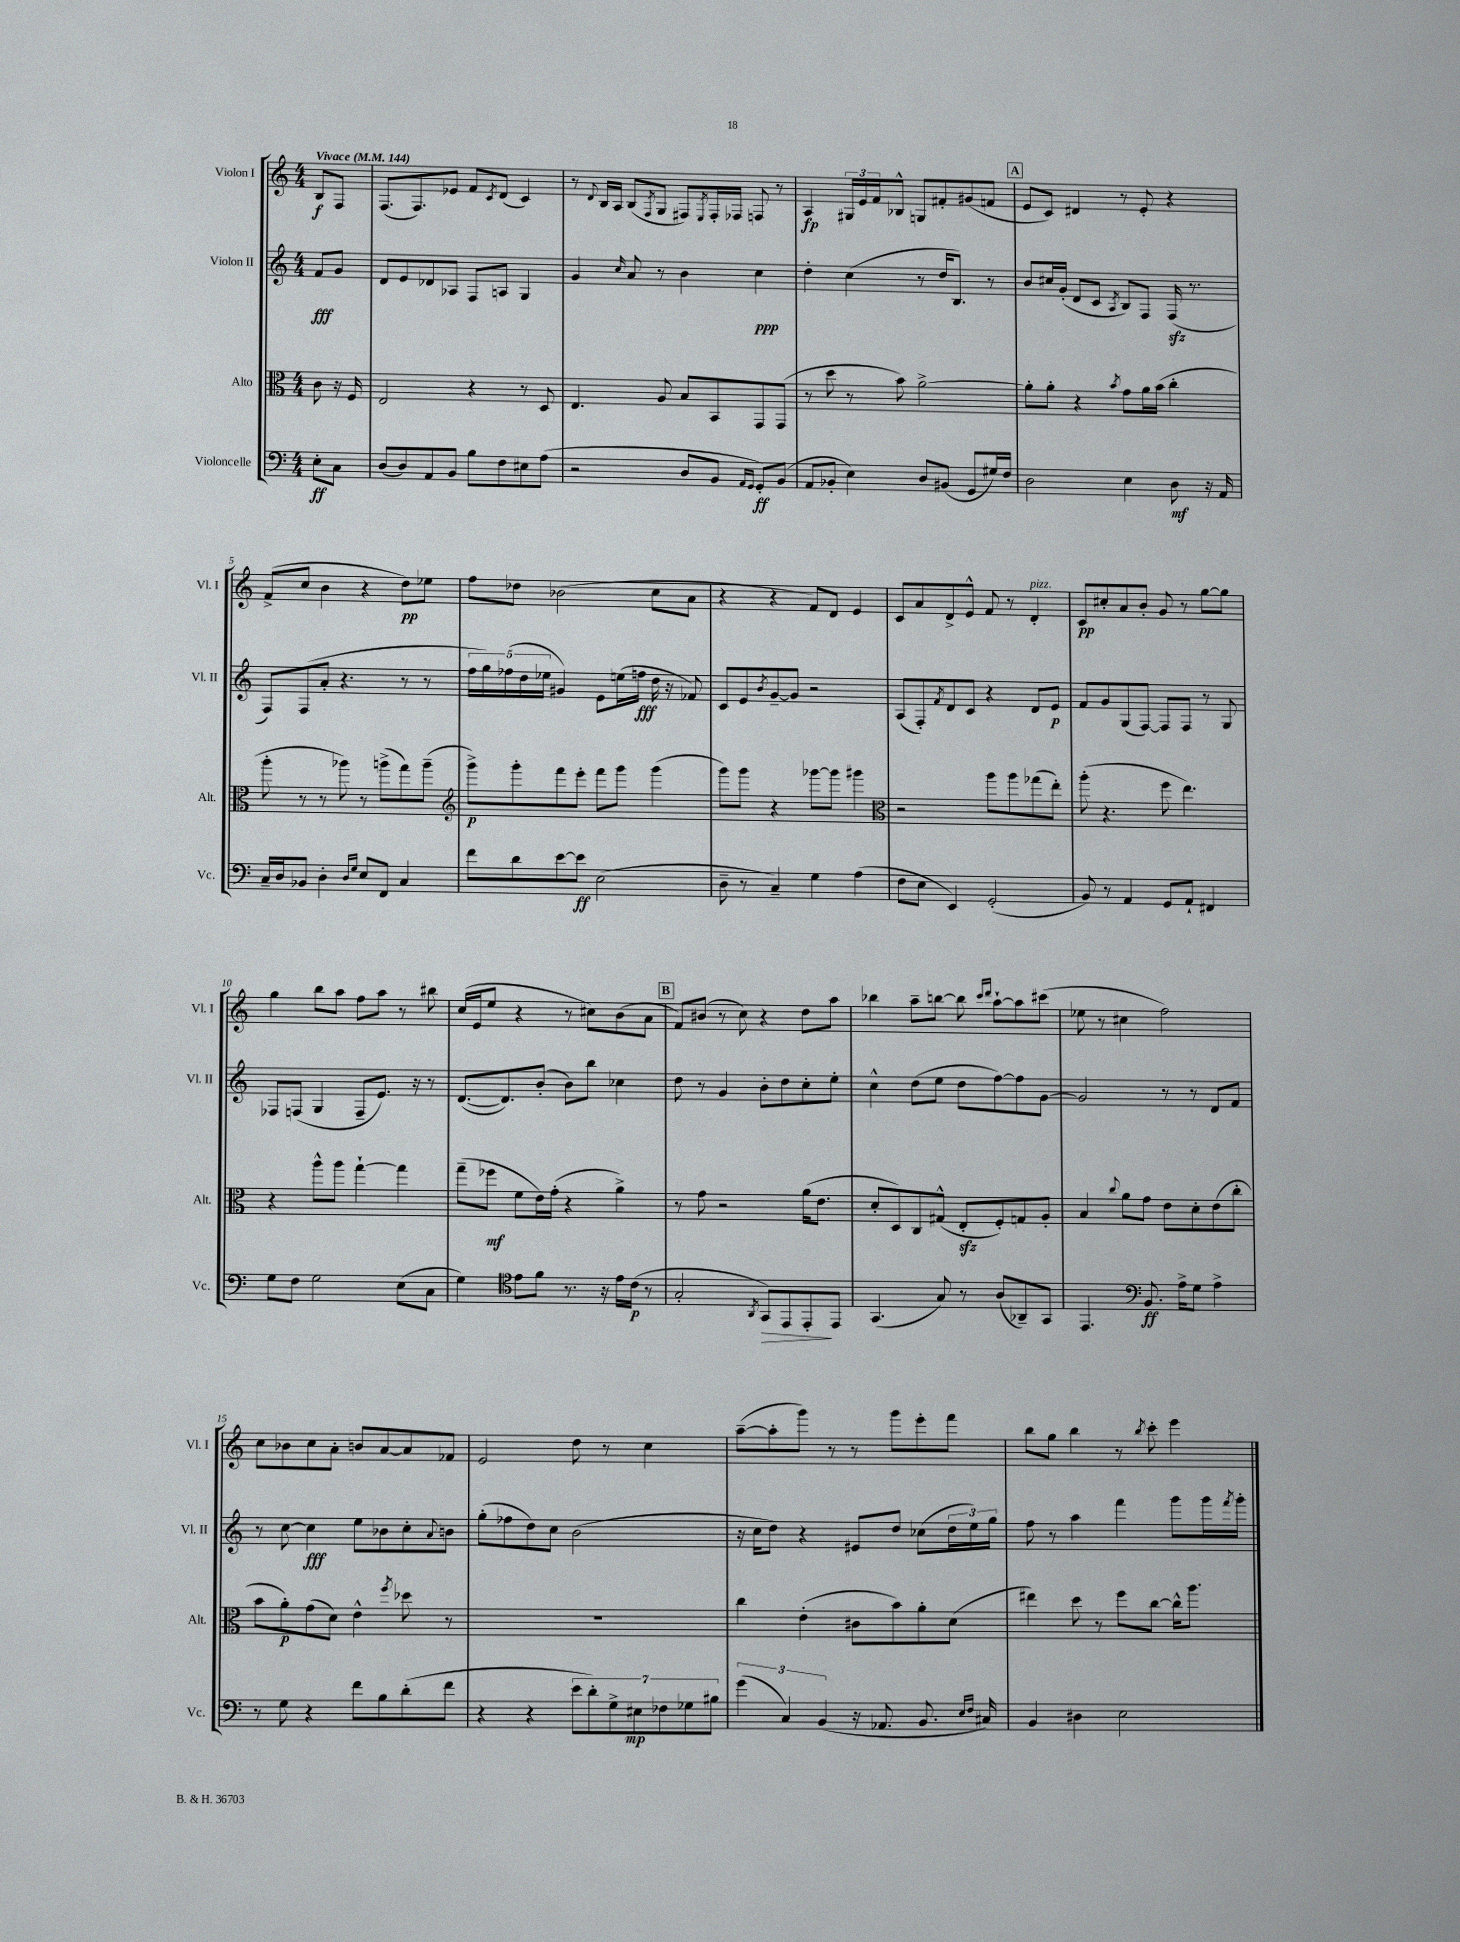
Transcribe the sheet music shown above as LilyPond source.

<<
\new StaffGroup <<
\new Staff = "s0" \with { instrumentName = "Violon I" shortInstrumentName = "Vl. I" } {
    \clef treble \key c \major \numericTimeSignature \time 4/4 \partial 4 \tempo "Vivace" 4 = 144
    b8\f f8 |
    f8.( f8.) ees'8 f'8 \acciaccatura { c'8 } d'8( c'4) |
    r8 \appoggiatura { d'8 } b16 a16 b8( \acciaccatura { f8 } g8 fis8) \acciaccatura { e8 } fis16-. fes16 f8 r8 |
    a4\fp \tuplet 3/2 { gis16 e'16 f'16 } bes8-^ g8 fis'8-. gis'8( f'8 |
    \mark \markup { \box "A" } e'8 c'8) dis'4 r8 e'8-. r4 |
    f'8->( c''8 b'4 r4 d''8\pp) ees''8 |
    f''8 des''8 bes'2( c''8 a'8 |
    r4 r4 f'8) d'8 e'4 |
    c'8 a'8 d'8-> e'8-^ f'8 r8 d'4-.^\markup { \italic "pizz." } |
    c'8\pp cis''8-. a'8 b'8-. g'8 r8 g''8~ g''8 |
    g''4 b''8 a''8 f''8 a''8 r8 bis''8 |
    c''16( e'16 e''8 r4 r8 cis''8) b'8( a'8 |
    \mark \markup { \box "B" } f'8) bis'8( r8 c''8) r4 d''8 a''8 |
    bes''4 a''8-- b''8~ b''8 \grace { c'''16 d'''16 } a''8~-! a''8 cis'''8( |
    ees''8 r8 cis''4 f''2) |
    c''8 bes'8 c''8 a'8-. b'8 a'8~ a'8 fes'8 |
    e'2 d''8 r8 c''4 |
    a''8~--( a''8-. g'''8) r8 r8 g'''8 e'''8-. f'''8 |
    b''8 g''8 b''4 r8 \acciaccatura { b''8 } c'''8-. e'''4 \bar "|." |
}
\new Staff = "s1" \with { instrumentName = "Violon II" shortInstrumentName = "Vl. II" } {
    \clef treble \key c \major \numericTimeSignature \time 4/4 \partial 4
    f'8\fff g'8 |
    d'8 e'8 des'8 aes8 f8 a8 g4 |
    g'4 \grace { c''16 } a'8 r8 b'4 c''4\ppp |
    d''4-. c''4( r8 d''16 b8.) r8 |
    \mark \markup { \box "A" } b'8 cis''16 g'16-.( d'8 c'8 \acciaccatura { a8 } b8) f8 f16\sfz( r8. |
    f8) f8( a'8-. r4. r8 r8 |
    \tuplet 5/4 { f''16 g''16) fes''16( d''16 ees''16 } gis'4) e'8 e''16( f''16\fff d''16 r16 fes'8) |
    c'8 e'8 \acciaccatura { b'8 } g'8~-- g'8 r2 |
    a8( f8-.) \acciaccatura { f'8 } d'8 c'8 r4 d'8 e'8\p |
    f'8 g'8 g8( f8~) f8 f8 r8 g8 |
    fes8 f8( g4 f8-- e'8.) r16 r8 |
    d'8.~( d'8.) b'8-.( b'8) b''8 ces''4 |
    \mark \markup { \box "B" } d''8 r8 g'4 b'8-. d''8 c''8-. e''8-. |
    c''4-^ d''8( e''8 d''8 f''8~) f''8 g'8~ |
    g'2 r8 r8 d'8 f'8 |
    r8 c''8~ c''4\fff e''8 bes'8 c''8-. \appoggiatura { a'8 } b'8 |
    g''8-.( fes''8 d''8) c''8 b'2( |
    r16 c''16 d''8) r4 eis'8 d''8 ces''8( \tuplet 3/2 { d''16 e''16) g''16 } |
    f''8 r8 a''4 f'''4 g'''8 g'''16 \acciaccatura { f'''8 } g'''16-. \bar "|." |
}
\new Staff = "s2" \with { instrumentName = "Alto" shortInstrumentName = "Alt." } {
    \clef alto \key c \major \numericTimeSignature \time 4/4 \partial 4
    c'8 r16 f16 |
    e2 r4 r8 d8 |
    e4. a8 b8 b,8 g,8 g,8( |
    r8 d''8 r8 b'8) a'2~-> |
    \mark \markup { \box "A" } a'8-. a'8-. r4 \acciaccatura { b'8 } g'8 a'16 b'16( c''4-. |
    a''8-. r8 r8 aes''8) r8 a''8->( g''8) a''8--( |
    \clef treble g'''8->\p) g'''8-. f'''8 e'''8-. f'''8 g'''8 g'''4( |
    g'''8) g'''8 r4 ges'''8~ ges'''8 gis'''4 |
    \clef alto r2 a''8 a''8 ges''8( e''8-.) |
    a''8-.( r4. f''8 e''4.) |
    r4 a''8-^ a''8 g''4~-! g''4 |
    g''8--( fes''8\mf f'8 e'16) g'16-.( r4 a'4->) |
    \mark \markup { \box "B" } r8 g'8 r2 a'16( e'8. |
    d'8-. d8) c8 gis8-^( e8-.\sfz f8-.) g8 a8-. |
    b4 \appoggiatura { c''8 } a'8 g'8 e'8 d'8-. e'8( c''8-. |
    b'8 a'8-.\p) g'8( d'8) e'4-^ \acciaccatura { f''8 } des''8 r8 |
    R1 |
    c''4 e'4-.( cis'8 b'8) a'8-. d'8( |
    eis''4) d''8 r8 f''8 c''8~ c''16-^ a''8. \bar "|." |
}
\new Staff = "s3" \with { instrumentName = "Violoncelle" shortInstrumentName = "Vc." } {
    \clef bass \key c \major \numericTimeSignature \time 4/4 \partial 4
    e8-.\ff c8 |
    d8( d8) a,8 b,8 b8 f8 eis8 a8( |
    r2 d8 b,8 \grace { a,16 g,16 } g,8-.\ff) b,8( |
    a,8 bes,8-. e4) d8 bis,8( g,8 gis16) f16 |
    \mark \markup { \box "A" } d2 e4 d8\mf r16 a,16 |
    c16-- d16 bes,8 d4-. \grace { d16 g16 } e8 f,8 c4 |
    f'8 d'8 e'8~ e'8\ff e2( |
    d8-- r8 c4--) g4 a4( |
    f8 e8 e,4) g,2-.( |
    b,8) r8 a,4 g,8 a,8-! fis,4 |
    g8 f8 g2 e8( c8 |
    g4) \clef tenor e'8 f'8 r8. r16 e'16 c'16\p( r8 |
    \mark \markup { \box "B" } g2-. \acciaccatura { a,8 } g,8\>) e,8 e,8-.\! e,8 |
    g,4.( g8) r8 a8( aes,8--) g,8 |
    e,4. \clef bass b,8.\ff a16-> g8 a4-> |
    r8 g8 r4 f'8 b8 d'8-.( f'8 |
    r4 r4 \tuplet 7/4 { e'8 d'8-.) g8-> eis8\mp fes8 ges8 bis8 } |
    \tuplet 3/2 { g'4( c4) b,4( } r16 aes,8. b,8. \grace { e16 f16 } cis16) |
    b,4 dis4 e2 \bar "|." |
}
>>
>>
